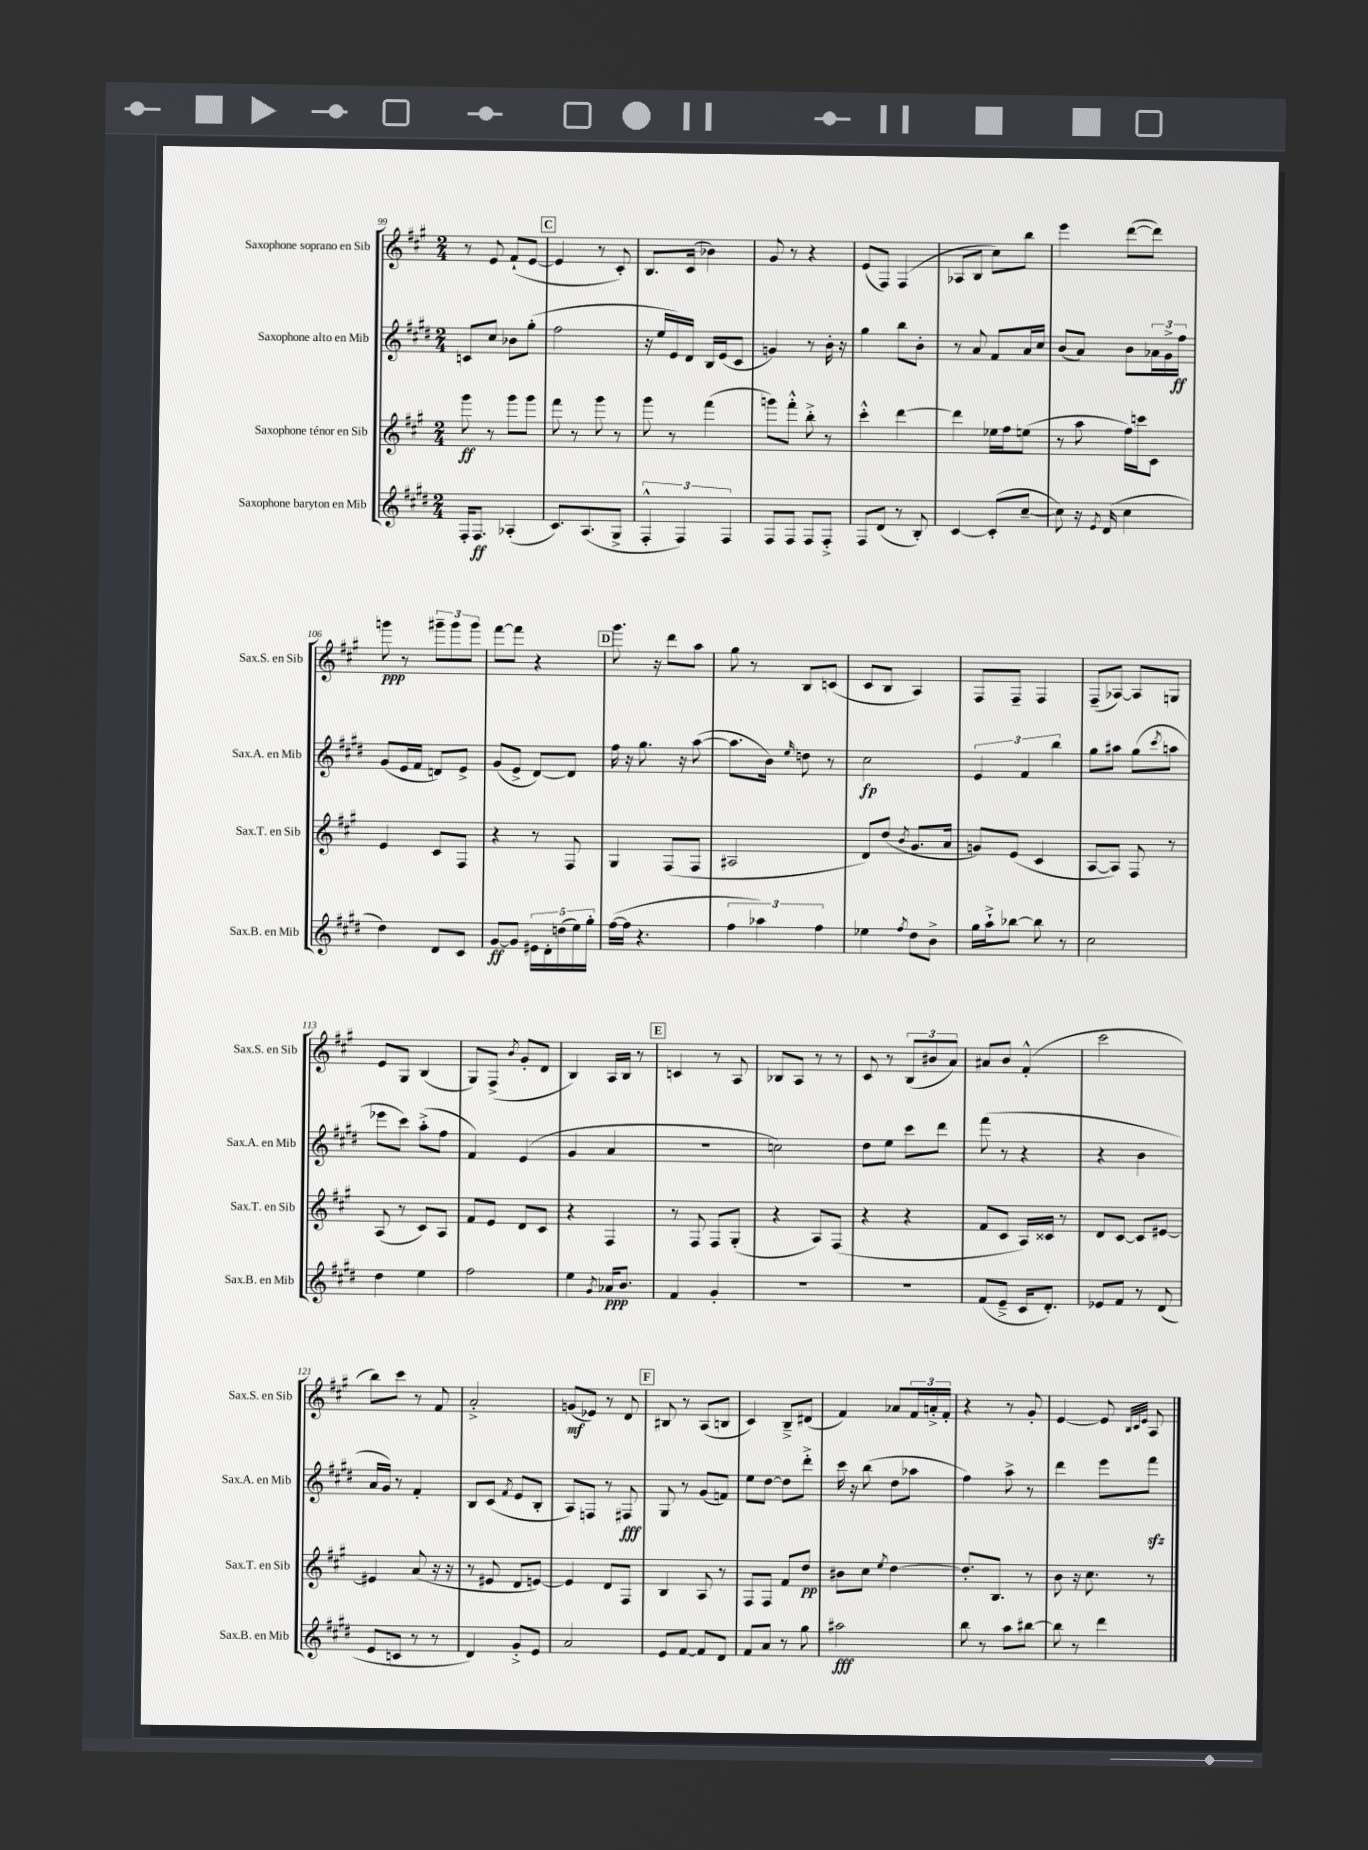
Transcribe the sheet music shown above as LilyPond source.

<<
\new StaffGroup <<
\new Staff = "s0" \with { instrumentName = "Saxophone soprano en Sib" shortInstrumentName = "Sax.S. en Sib" } {
    \clef treble \key a \major \numericTimeSignature \time 2/4
    r8 e'8 fis'8-!( e'8~ |
    \mark \markup { \box "C" } e'4 r8 cis'8-.) |
    b8. cis'16( bes'4) |
    gis'8 r8 r4 |
    e'8( fis8) fis4( |
    aes8 b8 cis''8) b''8 |
    e'''4 d'''8~( d'''8) |
    g'''8\ppp r8 \tuplet 3/2 { gis'''8-- gis'''8 gis'''8 } |
    fis'''8~ fis'''8 r4 |
    \mark \markup { \box "D" } gis'''8. r16 d'''8 a''8 |
    gis''8 r8 b8 c'8( |
    cis'8 b8 a4) |
    fis8 fis8-- fis4 |
    fis8--( aes8~) aes8 g8 |
    e'8 gis8 b4( |
    gis8) fis8->( \acciaccatura { b'8 } gis'8-. d'8 |
    b4) a16 b16 r8 |
    \mark \markup { \box "E" } c'4 r8 a8 |
    bes8 a8 r8 r8 |
    cis'8 r8 \tuplet 3/2 { b8( bis'8 a'8) } |
    ais'8 b'8 fis'4-.-^( |
    cis'''2 |
    b''8) cis'''8 r8 fis'8 |
    a'2-.-> |
    g'8\mf( ees'8) r8 d'8 |
    \mark \markup { \box "F" } bis8 r8 a8( b8 |
    cis'4) b8---> dis'8( |
    fis'4) aes'8 \tuplet 3/2 { fis'16 a'16-.-> fis'16-. } |
    r4 r8 gis'8-. |
    e'4~ e'8 \grace { b32 cis'32 e'32 } a8 \bar "|." |
}
\new Staff = "s1" \with { instrumentName = "Saxophone alto en Mib" shortInstrumentName = "Sax.A. en Mib" } {
    \clef treble \key e \major \numericTimeSignature \time 2/4
    c'8 cis''8 bes'8 gis''8-.( |
    \mark \markup { \box "C" } fis''2 |
    r16 e''16 e'16) dis'16 b16 e'16( cis'8 |
    g'4) r8 b'16-. r16 |
    gis''4 b''8 b'8-. |
    r8 a'8 fis'8 a'16 cis''16 |
    b'8( a'8) b'8 \tuplet 3/2 { aes'16 gis'16-> fis''16\ff } |
    gis'8( e'16 fis'16 d'8) e'8-> |
    gis'8( e'8-> dis'8~) dis'8 |
    \mark \markup { \box "D" } fis''16 r16 gis''8. r16 a''8~( |
    a''8. b'16) \grace { e''16 } d''8 r8 |
    cis''2\fp |
    \tuplet 3/2 { e'4 fis'4 b''4 } |
    gis''8 ais''8 gis''8( \acciaccatura { cis'''8 } a''8 |
    ees'''8 cis'''8) a''8-.->( fis''8 |
    fis'4) e'4( |
    gis'4 a'4 |
    \mark \markup { \box "E" } r2 |
    c''2) |
    dis''8 e''8 cis'''8 dis'''8 |
    fis'''8( r8 r4 |
    r4 b'4 |
    a'16 gis'16) r8 fis'4-. |
    b8 cis'8( \acciaccatura { fis'8 } e'8 b8-. |
    a8) f8 r8 fis8\fff |
    \mark \markup { \box "F" } gis8 r8 gis'8( f'8) |
    e''8 dis''8~ dis''8 dis'''8-.-> |
    cis'''16 r16 b''8( dis''8 aes''8 |
    fis''4) a''8-> r8 |
    dis'''4 e'''8 fis'''8\sfz \bar "|." |
}
\new Staff = "s2" \with { instrumentName = "Saxophone ténor en Sib" shortInstrumentName = "Sax.T. en Sib" } {
    \clef treble \key a \major \numericTimeSignature \time 2/4
    gis'''8\ff r8 gis'''8 gis'''8 |
    \mark \markup { \box "C" } fis'''8 r8 gis'''8 r8 |
    gis'''8 r8 fis'''4( |
    g'''8) fis'''8-.-^ b''8-.-> r8 |
    cis'''4-.-^ d'''4~ |
    d'''4 ees''16 fis''16 e''8( |
    r8 a''8 fis''16) c'''16 cis'8 |
    e'4 cis'8 fis8 |
    r4 r8 fis8 |
    \mark \markup { \box "D" } gis4 fis8( fis8 |
    ais2 |
    d'8) d''8( \acciaccatura { b'8 } gis'8. a'16 |
    g'8) e'8( cis'4 |
    a8~ a8) fis8 r8 |
    a8( r8 cis'8) a8 |
    fis'8 e'8 d'8 cis'8 |
    r4 fis4 |
    \mark \markup { \box "E" } r8 fis8 fis8 gis8-.( |
    r4 a8) fis8( |
    r4 r4 |
    fis'8 cis'8 a16) cisis'16 r8 |
    d'8 cis'8~ cis'8 eis'8~ |
    eis'4 a'8( r16 r16 |
    r8 eis'8 d'8 e'8~) |
    e'4 d'8 fis8 |
    \mark \markup { \box "F" } b4 a8 r8 |
    fis8 fis8 fis'8 d''8\pp |
    bis'8 cis''8 \acciaccatura { e''8 } d''4~ |
    d''8.-. b8. r8 |
    b'8 r16 cis''8. r8 \bar "|." |
}
\new Staff = "s3" \with { instrumentName = "Saxophone baryton en Mib" shortInstrumentName = "Sax.B. en Mib" } {
    \clef treble \key e \major \numericTimeSignature \time 2/4
    fis16-. fis8.\ff aes4-.( |
    \mark \markup { \box "C" } cis'8.) a8.( gis8-> |
    \tuplet 3/2 { fis4-.-^ fis4) fis4 } |
    fis8 fis8 fis8 fis8-.-> |
    fis8 dis'8( r8 b8-.) |
    cis'4~ cis'8-.( cis''8~-- |
    cis''8) r16 \acciaccatura { e'8 } dis'16( cis''4 |
    dis''4) dis'8 cis'8 |
    gis'8~\ff gis'8 \tuplet 5/4 { eis'16 dis'16-. d''16( e''16) gis''16-. } |
    \mark \markup { \box "D" } fis''16~( fis''16 r4. |
    \tuplet 3/2 { fis''4 aes''4) fis''4 } |
    ees''4 \acciaccatura { fis''8 } dis''8 b'8-> |
    gis''16 a''16-!-> bes''8~ bes''8 r8 |
    cis''2 |
    dis''4 e''4 |
    fis''2 |
    e''4 \acciaccatura { gis'8 } aes'16\ppp b'8. |
    \mark \markup { \box "E" } fis'4 gis'4-. |
    R2 |
    R2 |
    fis'8( e'8---> cis'16 dis'8.-.) |
    ees'8 fis'8 r8 dis'8( |
    e'8 c'8 r8 r8 |
    dis'4) gis'8-.-> e'8 |
    a'2 |
    \mark \markup { \box "F" } e'8 fis'8~ fis'8 dis'8 |
    fis'8 a'8 r8 gis''8 |
    ais''2\fff |
    b''8 r8 a''8 bis''8~ |
    bis''8 r8 dis'''4 \bar "|." |
}
>>
>>
\layout { \context { \Score currentBarNumber = #99 } }
